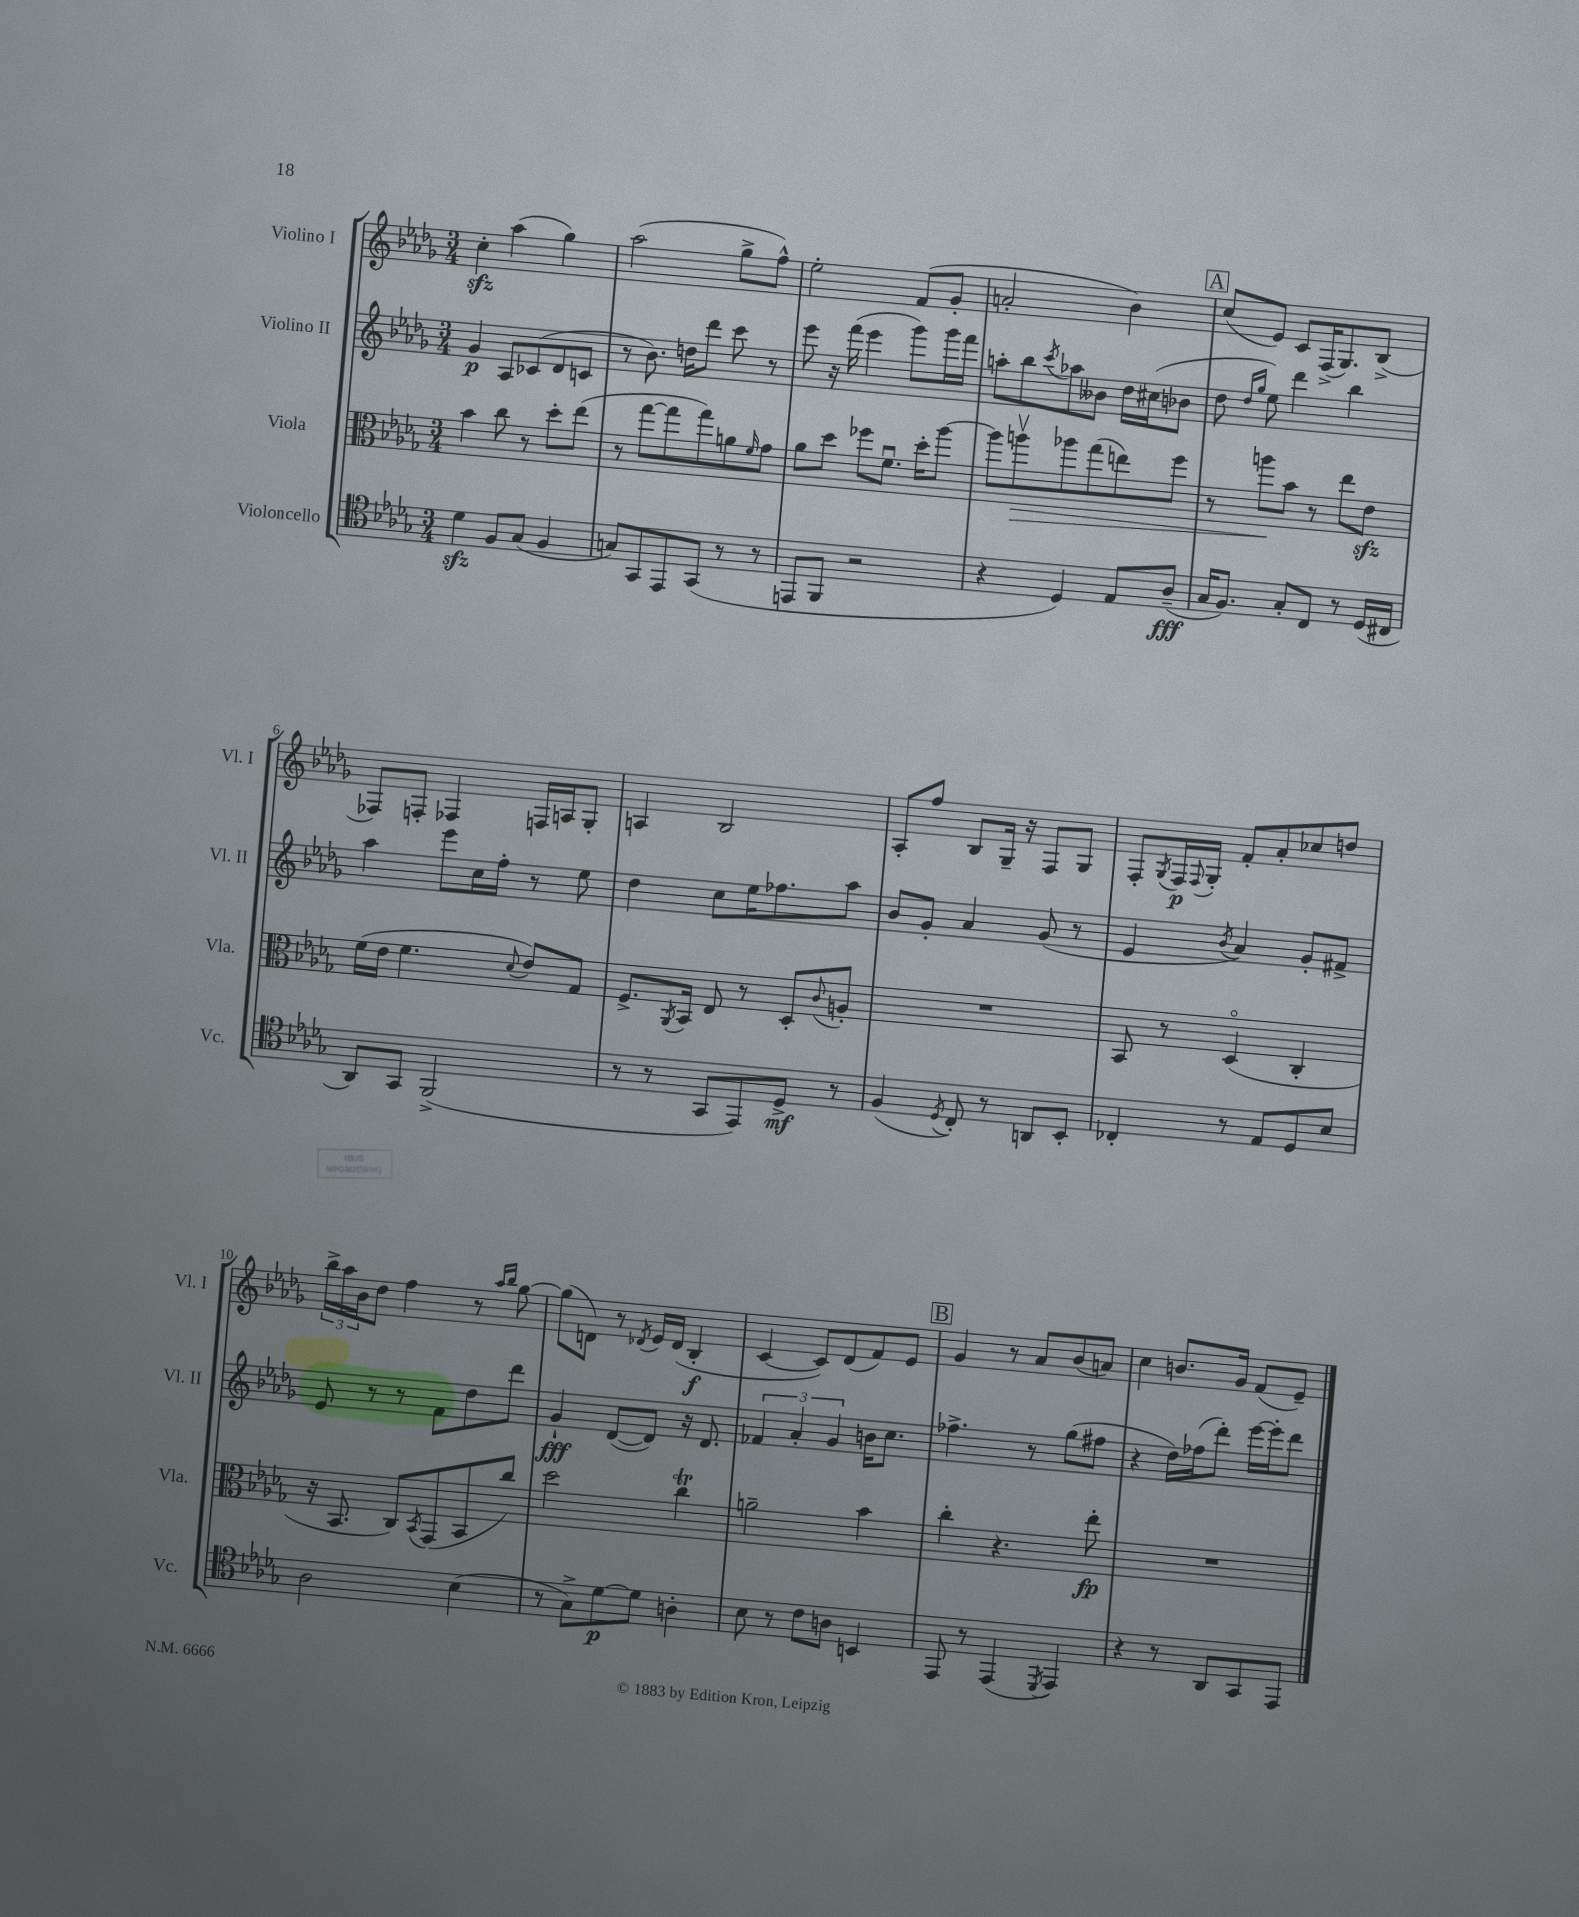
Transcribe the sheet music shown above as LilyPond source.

<<
\new StaffGroup <<
\new Staff = "s0" \with { instrumentName = "Violino I" shortInstrumentName = "Vl. I" } {
    \clef treble \key des \major \numericTimeSignature \time 3/4
    c''4-.\sfz aes''4( ges''4) |
    aes''2( ges''8-> f''8-^) |
    ees''2-. f'8( ges'8-. |
    a'2-. bes'4) |
    \mark \markup { \box "A" } c''8( ees'8) c'8 f16->( ges8.) bes8->( |
    fes8) f8-. fes4 f16 a16 ges8-. |
    a4 bes2 |
    aes8-. f''8 bes8 ges16-- r16 f8 ges8 |
    f8-. \acciaccatura { ges8 } f16\p \appoggiatura { f8 } ges16-. f'8-. aes'8-. ces''8 d''8 |
    \tuplet 3/2 { bes''16-> aes''16 bes'16 } des''8 f''4 r8 \grace { aes''16 bes''16 } ges''8~ |
    ges''8( d'8) r8 \acciaccatura { des'8 } ees'16 des'16( bes4-.\f |
    c'4~ c'8) des'8( f'8) ees'8 |
    \mark \markup { \box "B" } ges'4 r8 aes'8 bes'8( a'8) |
    c''4 b'8. ges'16 f'8( ees'8--) \bar "|." |
}
\new Staff = "s1" \with { instrumentName = "Violino II" shortInstrumentName = "Vl. II" } {
    \clef treble \key des \major \numericTimeSignature \time 3/4
    ges'4\p aes8 ces'8( des'8 c'8 |
    r8 bes'8.) d''16 des'''8 c'''8 r8 |
    ees'''8 r16 f'''16( ees'''4 ges'''8) ges'''16 f'''16 |
    a''8-. bes''8 \acciaccatura { c'''8 } aes''8 beses'8 des''16 cis''16( bes'8 |
    \mark \markup { \box "A" } des''8 \grace { des''16 ges''16 } ees''8) des'''4 bes''4 |
    aes''4 ees'''8 c''16 f''16-. r8 ees''8 |
    des''4 c''8 ees''16 fes''8. aes''8 |
    bes'8 ges'8-. aes'4 ges'8( r8 |
    ees'4 \acciaccatura { bes'8 } aes'4) ges'8-. fis'8-> |
    ees'8 r8 r8 f'8 des''8 des'''8 |
    ges'4-!\fff des'8~( des'8) r16 des'8. |
    \tuplet 3/2 { fes'4 aes'4-. ges'4 } b'16 c''8. |
    \mark \markup { \box "B" } fes''4.-> r8 ges''8( fis''8 |
    r4 des''16) fes''16( des'''8-.) ees'''16~ ees'''16-. des'''8 \bar "|." |
}
\new Staff = "s2" \with { instrumentName = "Viola" shortInstrumentName = "Vla." } {
    \clef alto \key des \major \numericTimeSignature \time 3/4
    bes'4 c''8 r8 des''8-. ees''8( |
    r8 ges''8~ ges''8 ges''8) a'8 \grace { f'16 } ges'8 |
    aes'8 des''8 fes''8 f'8.\downbow des''16-. aes''8~ |
    aes''8 a''8\upbow\> aes''8 ges''8( e''8) f''8 |
    \mark \markup { \box "A" } r8 a''8\! bes'8 r8 ees''8 ees'8\sfz |
    f'16( ees'16 f'4. \appoggiatura { des'8 } ees'8) ges8 |
    f8.-> \acciaccatura { aes,8 } bes,16 ees8 r8 des8-. \appoggiatura { c'8 } a8-. |
    R2. |
    bes,8 r8 des4\flageolet( c4-. |
    r16 bes,8. c8) \acciaccatura { bes,8 } ges,8( bes,8 c''8) |
    des''2 c''4\trill |
    a'2-- bes'4 |
    \mark \markup { \box "B" } c''4-. r4. ees''8-.\fp |
    R2. \bar "|." |
}
\new Staff = "s3" \with { instrumentName = "Violoncello" shortInstrumentName = "Vc." } {
    \clef tenor \key des \major \numericTimeSignature \time 3/4
    des'4\sfz f8 ges8( f4 |
    g8) ges,8 ees,8 ges,8( r8 r8 |
    e,8 f,8 r2 |
    r4 des4) ees8 aes8--\fff( |
    \mark \markup { \box "A" } ges16 f8.) ges8-. c8 r8 des16( cis16 |
    aes,8) ges,8 f,2->( |
    r8 r8 ges,8 ees,8) des8->\mf r8 |
    f4( \acciaccatura { des8 } c8-.) r8 a,8 bes,8-. |
    ces4-. r8 ees8 des8 bes8 |
    aes2 bes4( |
    r8 ges8->) des'8~\p des'8 a4-. |
    bes8 r8 c'8 a8 b,4 |
    \mark \markup { \box "B" } ees,8 r8 ees,4( \acciaccatura { des,8 } ees,4) |
    r4 r8 aes,8 ges,8 ees,8 \bar "|." |
}
>>
>>
